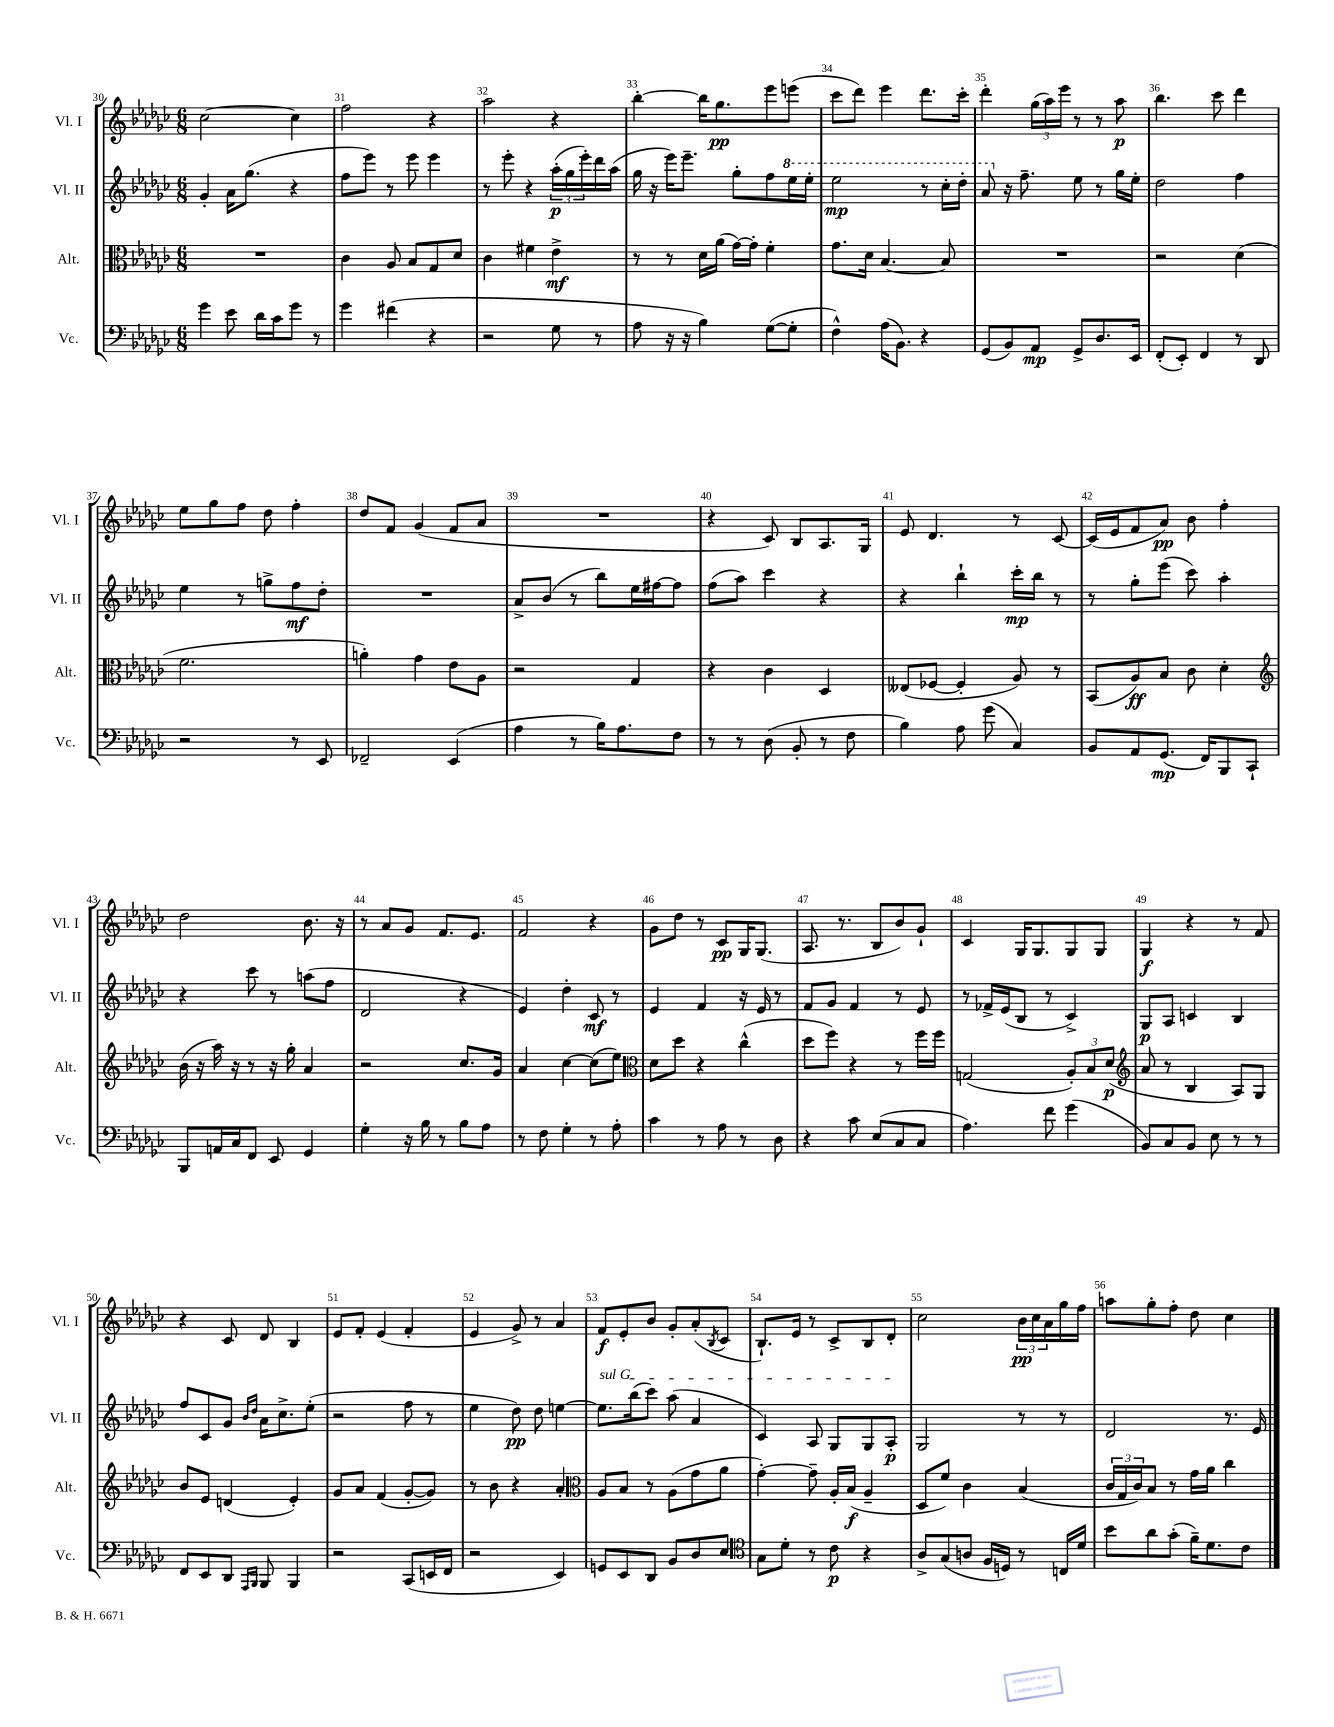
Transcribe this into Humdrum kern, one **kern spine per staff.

**kern	**dynam	**kern	**dynam	**kern	**dynam	**kern	**dynam
*part4	*part4	*part3	*part3	*part2	*part2	*part1	*part1
*staff4	*staff4	*staff3	*staff3	*staff2	*staff2	*staff1	*staff1
*I"Vc.	*	*I"Alt.	*	*I"Vl. II	*	*I"Vl. I	*
*I'Vc.	*	*I'Alt.	*	*I'Vl. II	*	*I'Vl. I	*
*clefF4	*	*clefC3	*	*clefG2	*	*clefG2	*
*k[b-e-a-d-g-c-]	*	*k[b-e-a-d-g-c-]	*	*k[b-e-a-d-g-c-]	*	*k[b-e-a-d-g-c-]	*
*M6/8	*	*M6/8	*	*M6/8	*	*M6/8	*
=30	=30	=30	=30	=30	=30	=30	=30
4g-\	.	2.r	.	4g-'/	.	[2cc-\	.
8e-\	.	.	.	16a-\KL	.	.	.
.	.	.	.	(8.gg-\J	.	.	.
16d-\LL	.	.	.	.	.	.	.
16c-\J	.	.	.	.	.	.	.
8g-\J	.	.	.	4r	.	4cc-\]	.
8r	.	.	.	.	.	.	.
=31	=31	=31	=31	=31	=31	=31	=31
4g-\	.	4c-\	.	8ff\L	.	2ff\	.
.	.	.	.	8eee-\J)	.	.	.
(4f#X\	.	8A-/	.	8r	.	.	.
.	.	8B-/L	.	8eee-\	.	.	.
4r	.	8G-/	.	4eee-\	.	4r	.
.	.	8d-/J	.	.	.	.	.
=32	=32	=32	=32	=32	=32	=32	=32
2r	.	4c-\	.	8r	.	2aa-\	.
.	.	.	.	8eee-'\	.	.	.
.	.	4f#X\	.	4r	.	.	.
8G-\	.	4e-^\	mf	(24aa-'\LL	p	4r	.
.	.	.	.	24gg-\	.	.	.
.	.	.	.	24eee-'\)	.	.	.
8r	.	.	.	16ddd-\	.	.	.
.	.	.	.	(16aa-\JJ	.	.	.
=33	=33	=33	=33	=33	=33	=33	=33
8A-\	.	8r	.	16gg-\	.	[4bb-'\	.
.	.	.	.	16r	.	.	.
16r	.	8r	.	16eee-\KL)	.	.	.
16r	.	.	.	8.eee-~\J	.	.	.
4B-\)	.	16d-\LL	.	.	.	16bb-\KL]	.
.	.	(16a-\JJ	.	.	.	8.gg-\	pp
.	.	[16g-\LL)	.	8gg-'\L	.	.	.
.	.	16g-'\JJ]	.	.	.	.	.
([8G-\L	.	4f'\	.	8ff\	.	8eee-\	.
*	*	*	*	*8va	*	*	*
8G-'\J]	.	.	.	16eee-\L	.	(8eeen\J	.
.	.	.	.	16eee-'\JJ	.	.	.
=34	=34	=34	=34	=34	=34	=34	=34
4F^^\)	.	8.g-\L	.	2eee-\	mp	8ccc-\L	.
.	.	.	.	.	.	8ddd-\J)	.
.	.	16d-\Jk	.	.	.	.	.
(16A-\KL	.	[4.B-/	.	.	.	4eee-\	.
8.BB-\J)	.	.	.	.	.	.	.
4r	.	.	.	8r	.	8.ddd-\L	.
.	.	8B-/]	.	16ccc-'\LL	.	.	.
.	.	.	.	16ddd-'\JJ	.	16ccc-'\Jk	.
=35	=35	=35	=35	=35	=35	=35	=35
(8GG-/L	.	2.r	.	8aa-/	.	4ddd-'\	.
*	*	*	*	*X8va	*	*	*
8BB-/)	.	.	.	16r	.	.	.
.	.	.	.	8.ff~\	.	.	.
8AA-/J	mp	.	.	.	.	(24gg-\LL	.
.	.	.	.	.	.	24aa-\)	.
.	.	.	.	.	.	24eee-\JJ	.
8GG-^/L	.	.	.	8ee-\	.	8r	.
8.D-/	.	.	.	8r	.	8r	.
.	.	.	.	16gg-\LL	.	8aa-\	p
16EE-/Jk	.	.	.	16ee-'\JJ	.	.	.
=36	=36	=36	=36	=36	=36	=36	=36
(8FF'/L	.	2r	.	2dd-\	.	4.bb-\	.
8EE-'/J)	.	.	.	.	.	.	.
4FF/	.	.	.	.	.	.	.
.	.	.	.	.	.	8ccc-\	.
8r	.	(4d-\	.	4ff\	.	4ddd-\	.
8DD-/	.	.	.	.	.	.	.
!!LO:LB:g=z
=37	=37	=37	=37	=37	=37	=37	=37
2r	.	2.f\	.	4ee-\	.	8ee-\L	.
.	.	.	.	.	.	8gg-\	.
.	.	.	.	8r	.	8ff\J	.
.	.	.	.	8ggn^\L	.	8dd-\	.
8r	.	.	.	8ff\	mf	4ff'\	.
8EE-/	.	.	.	8dd-'\J	.	.	.
=38	=38	=38	=38	=38	=38	=38	=38
2FF-X~/	.	4an'\)	.	2.r	.	8dd-/L	.
.	.	.	.	.	.	8f/J	.
.	.	4g-\	.	.	.	(4g-/	.
(4EE-/	.	8e-\L	.	.	.	8f/L	.
.	.	8A-\J	.	.	.	8a-/J	.
=39	=39	=39	=39	=39	=39	=39	=39
4A-\	.	2r	.	8a-^/L	.	2.r	.
.	.	.	.	(8b-/J	.	.	.
8r	.	.	.	8r	.	.	.
16B-\KL)	.	.	.	8bb-\L)	.	.	.
8.A-\	.	.	.	.	.	.	.
.	.	4G-/	.	16ee-\L	.	.	.
.	.	.	.	[16ff#X\J	.	.	.
8F\J	.	.	.	8ff#\J]	.	.	.
=40	=40	=40	=40	=40	=40	=40	=40
8r	.	4r	.	(8ff\L	.	4r	.
8r	.	.	.	8aa-\J)	.	.	.
(8D-\	.	4c-\	.	4ccc-\	.	8c-/)	.
8BB-'/	.	.	.	.	.	8B-/L	.
8r	.	4D-/	.	4r	.	8.A-/	.
8F\	.	.	.	.	.	.	.
.	.	.	.	.	.	16G-/Jk	.
=41	=41	=41	=41	=41	=41	=41	=41
4B-\)	.	(8E--X/L	.	4r	.	8e-/	.
.	.	[8F-X/J	.	.	.	4.d-/	.
8A-\	.	4F-'/]	.	4bb-`\	.	.	.
(8g-\	.	.	.	.	.	.	.
4C-/)	.	8A-/)	.	16ccc-'\LL	mp	8r	.
.	.	.	.	16bb-\JJ	.	.	.
.	.	8r	.	8r	.	[8c-/	.
=42	=42	=42	=42	=42	=42	=42	=42
8BB-/L	.	(8BB-/L	.	8r	.	(16c-/LL]	.
.	.	.	.	.	.	16e-/J	.
8AA-/	.	8A-/)	ff	8gg-'\L	.	8f/	.
(8.GG-/J	mp	8B-/J	.	(8eee-\J	.	8a-/J)	pp
.	.	8c-\	.	8ccc-\)	.	8b-\	.
16FF/KL)	.	.	.	.	.	.	.
8BBB-/	.	4d-'\	.	4aa-'\	.	4ff'\	.
8CC-`/J	.	.	.	.	.	.	.
!!LO:LB:g=z
=43	=43	=43	=43	=43	=43	=43	=43
*	*	*clefG2	*	*	*	*	*
8BBB-/L	.	(16b-\	.	4r	.	2dd-\	.
.	.	16r	.	.	.	.	.
16AAn/L	.	16aa-\)	.	.	.	.	.
16C-/J	.	16r	.	.	.	.	.
8FF/J	.	8r	.	8ccc-\	.	.	.
8EE-/	.	16r	.	8r	.	.	.
.	.	16gg-'\	.	.	.	.	.
4GG-/	.	4a-/	.	(8aan\L	.	8.b-\	.
.	.	.	.	8ff\J	.	.	.
.	.	.	.	.	.	16r	.
=44	=44	=44	=44	=44	=44	=44	=44
4G-'\	.	2r	.	2d-/	.	8r	.
.	.	.	.	.	.	8a-/L	.
16r	.	.	.	.	.	8g-/J	.
16B-\	.	.	.	.	.	.	.
8r	.	.	.	.	.	8.f/L	.
8B-\L	.	8.cc-/L	.	4r	.	.	.
.	.	.	.	.	.	8.e-/J	.
8A-\J	.	.	.	.	.	.	.
.	.	16g-/Jk	.	.	.	.	.
=45	=45	=45	=45	=45	=45	=45	=45
8r	.	4a-/	.	4e-/)	.	2f/	.
8F\	.	.	.	.	.	.	.
4G-'\	.	[4cc-\	.	4dd-'\	.	.	.
8r	.	(8cc-\L]	.	8c-/	mf	4r	.
8A-'\	.	8ee-\J)	.	8r	.	.	.
=46	=46	=46	=46	=46	=46	=46	=46
*	*	*clefC3	*	*	*	*	*
4c-\	.	8d-\L	.	4e-/	.	8g-\L	.
.	.	8dd-\J	.	.	.	8dd-\J	.
8r	.	4r	.	4f/	.	8r	.
8A-\	.	.	.	.	.	8c-/L	pp
8r	.	(4cc-^^\	.	16r	.	16G-/K	.
.	.	.	.	16e-/	.	(8.G-/J	.
8D-\	.	.	.	8r	.	.	.
=47	=47	=47	=47	=47	=47	=47	=47
4r	.	8dd-\L	.	8f/L	.	8.A-/	.
.	.	8ff\J)	.	8g-/J	.	.	.
.	.	.	.	.	.	8.r	.
8c-\	.	4r	.	4f/	.	.	.
(8E-/L	.	.	.	.	.	8B-/L	.
8C-/	.	8r	.	8r	.	8b-/)	.
8C-/J	.	16ff\LL	.	8e-/	.	8g-`/J	.
.	.	16ff\JJ	.	.	.	.	.
=48	=48	=48	=48	=48	=48	=48	=48
4.A-\)	.	(2Gn/	.	8r	.	4c-/	.
.	.	.	.	16f-X^/LL	.	.	.
.	.	.	.	(16e-/J	.	.	.
.	.	.	.	8B-/J	.	16G-/KL	.
.	.	.	.	.	.	8.G-/	.
8f\	.	.	.	8r	.	.	.
(4g-\	.	12A-'/L)	.	4c-^/)	.	8G-/	.
.	.	12B-/	.	.	.	.	.
.	.	.	.	.	.	8G-/J	.
.	.	(12d-/J	p	.	.	.	.
=49	=49	=49	=49	=49	=49	=49	=49
*	*	*clefG2	*	*	*	*	*
8BB-/L)	.	8a-/	.	8G-/L	p	4G-/	f
8C-/	.	8r	.	8A-/J	.	.	.
8BB-/J	.	4B-/	.	4cn/	.	4r	.
8E-\	.	.	.	.	.	.	.
8r	.	8A-/L)	.	4B-/	.	8r	.
8r	.	8G-/J	.	.	.	8f/	.
!!LO:LB:g=z
=50	=50	=50	=50	=50	=50	=50	=50
8FF/L	.	8b-/L	.	8ff/L	.	4r	.
8EE-/	.	8e-/J	.	8c-/	.	.	.
8DD-/J	.	(4dn/	.	8g-/J	.	8c-/	.
16qqAAA-/LL	.	.	.	16qqb-/LL	.	.	.
16qqBBB-/JJ	.	.	.	16qqdd-/JJ	.	.	.
8BBB-/	.	.	.	16a-\KL	.	8d-/	.
.	.	.	.	8.cc-^\	.	.	.
4BBB-/	.	4e-'/)	.	.	.	4B-/	.
.	.	.	.	(8ee-'\J	.	.	.
=51	=51	=51	=51	=51	=51	=51	=51
2r	.	8g-/L	.	2r	.	8e-/L	.
.	.	8a-/J	.	.	.	8f'/J	.
.	.	(4f/	.	.	.	(4e-/	.
(8CC-/L	.	[8g-'/L	.	8ff\	.	4f'/	.
16EEn/L	.	8g-/J])	.	8r	.	.	.
16FF/JJ	.	.	.	.	.	.	.
=52	=52	=52	=52	=52	=52	=52	=52
2r	.	8r	.	4ee-\	.	4e-/	.
.	.	8b-\	.	.	.	.	.
.	.	4r	.	8dd-\)	pp	8g-^/)	.
.	.	.	.	8dd-\	.	8r	.
4EE-/)	.	4a-'/	.	[4een\	.	4a-/	.
=53	=53	=53	=53	=53	=53	=53	=53
*	*	*clefC3	*	*	*	*	*
!	!	!	!	!LO:TX:a:i:t=sul G	!	!	!
8GGn/L	.	8A-/L	.	8.ee\L]	.	8f/L	f
8EE-/	.	8B-/J	.	.	.	8e-'/	.
.	.	.	.	(16bb-\k	.	.	.
8DD-/J	.	8r	.	8ccc-\J)	.	8b-/J	.
8BB-/L	.	(8A-\L	.	(8aa-\	.	8g-'/L	.
8D-/	.	8g-\	.	4a-/	.	(8a-'/	.
.	.	.	.	.	.	8qB-/	.
8E-/J	.	8a-\J	.	.	.	8c-/J	.
=54	=54	=54	=54	=54	=54	=54	=54
*clefC4	*	*	*	*	*	*	*
8G-\L	.	[4g-'\)	.	4c-/)	.	8.B-`/L)	.
8d-'\J	.	.	.	.	.	.	.
.	.	.	.	.	.	16e-/Jk	.
8r	.	8g-~\]	.	8A-/	.	8r	.
8c-\	p	16A-'/LL	.	8G-/L	.	8c-^/L	.
.	.	(16B-/JJ	f	.	.	.	.
4r	.	4A-~/	.	8G-/	.	8B-/	.
.	.	.	.	8A-'/J	p	8d-'/J	.
=55	=55	=55	=55	=55	=55	=55	=55
8A-^/L	.	8D-/L	.	2G-/	.	2cc-\	.
(8G-/	.	8f/J)	.	.	.	.	.
8An/J	.	4c-\	.	.	.	.	.
16F/LL	.	.	.	.	.	.	.
16Dn/JJ)	.	.	.	.	.	.	.
8r	.	(4B-/	.	8r	.	24b-\LL	pp
.	.	.	.	.	.	24cc-\	.
.	.	.	.	.	.	24a-\	.
16Cn/LL	.	.	.	8r	.	16gg-\	.
16d-/JJ	.	.	.	.	.	16ff\JJ	.
=56	=56	=56	=56	=56	=56	=56	=56
8b-\L	.	24c-/LL	.	2d-/	.	8aan\L	.
.	.	24G-/	.	.	.	.	.
.	.	24c-/J)	.	.	.	.	.
8a-\	.	8B-/J	.	.	.	8gg-'\	.
(8g-'\J	.	8r	.	.	.	8ff'\J	.
16f~\KL)	.	16g-\LL	.	.	.	8dd-\	.
8.d-\	.	16a-\JJ	.	.	.	.	.
.	.	4cc-\	.	8.r	.	4cc-\	.
8c-\J	.	.	.	.	.	.	.
.	.	.	.	16e-/	.	.	.
==	==	==	==	==	==	==	==
*-	*-	*-	*-	*-	*-	*-	*-
